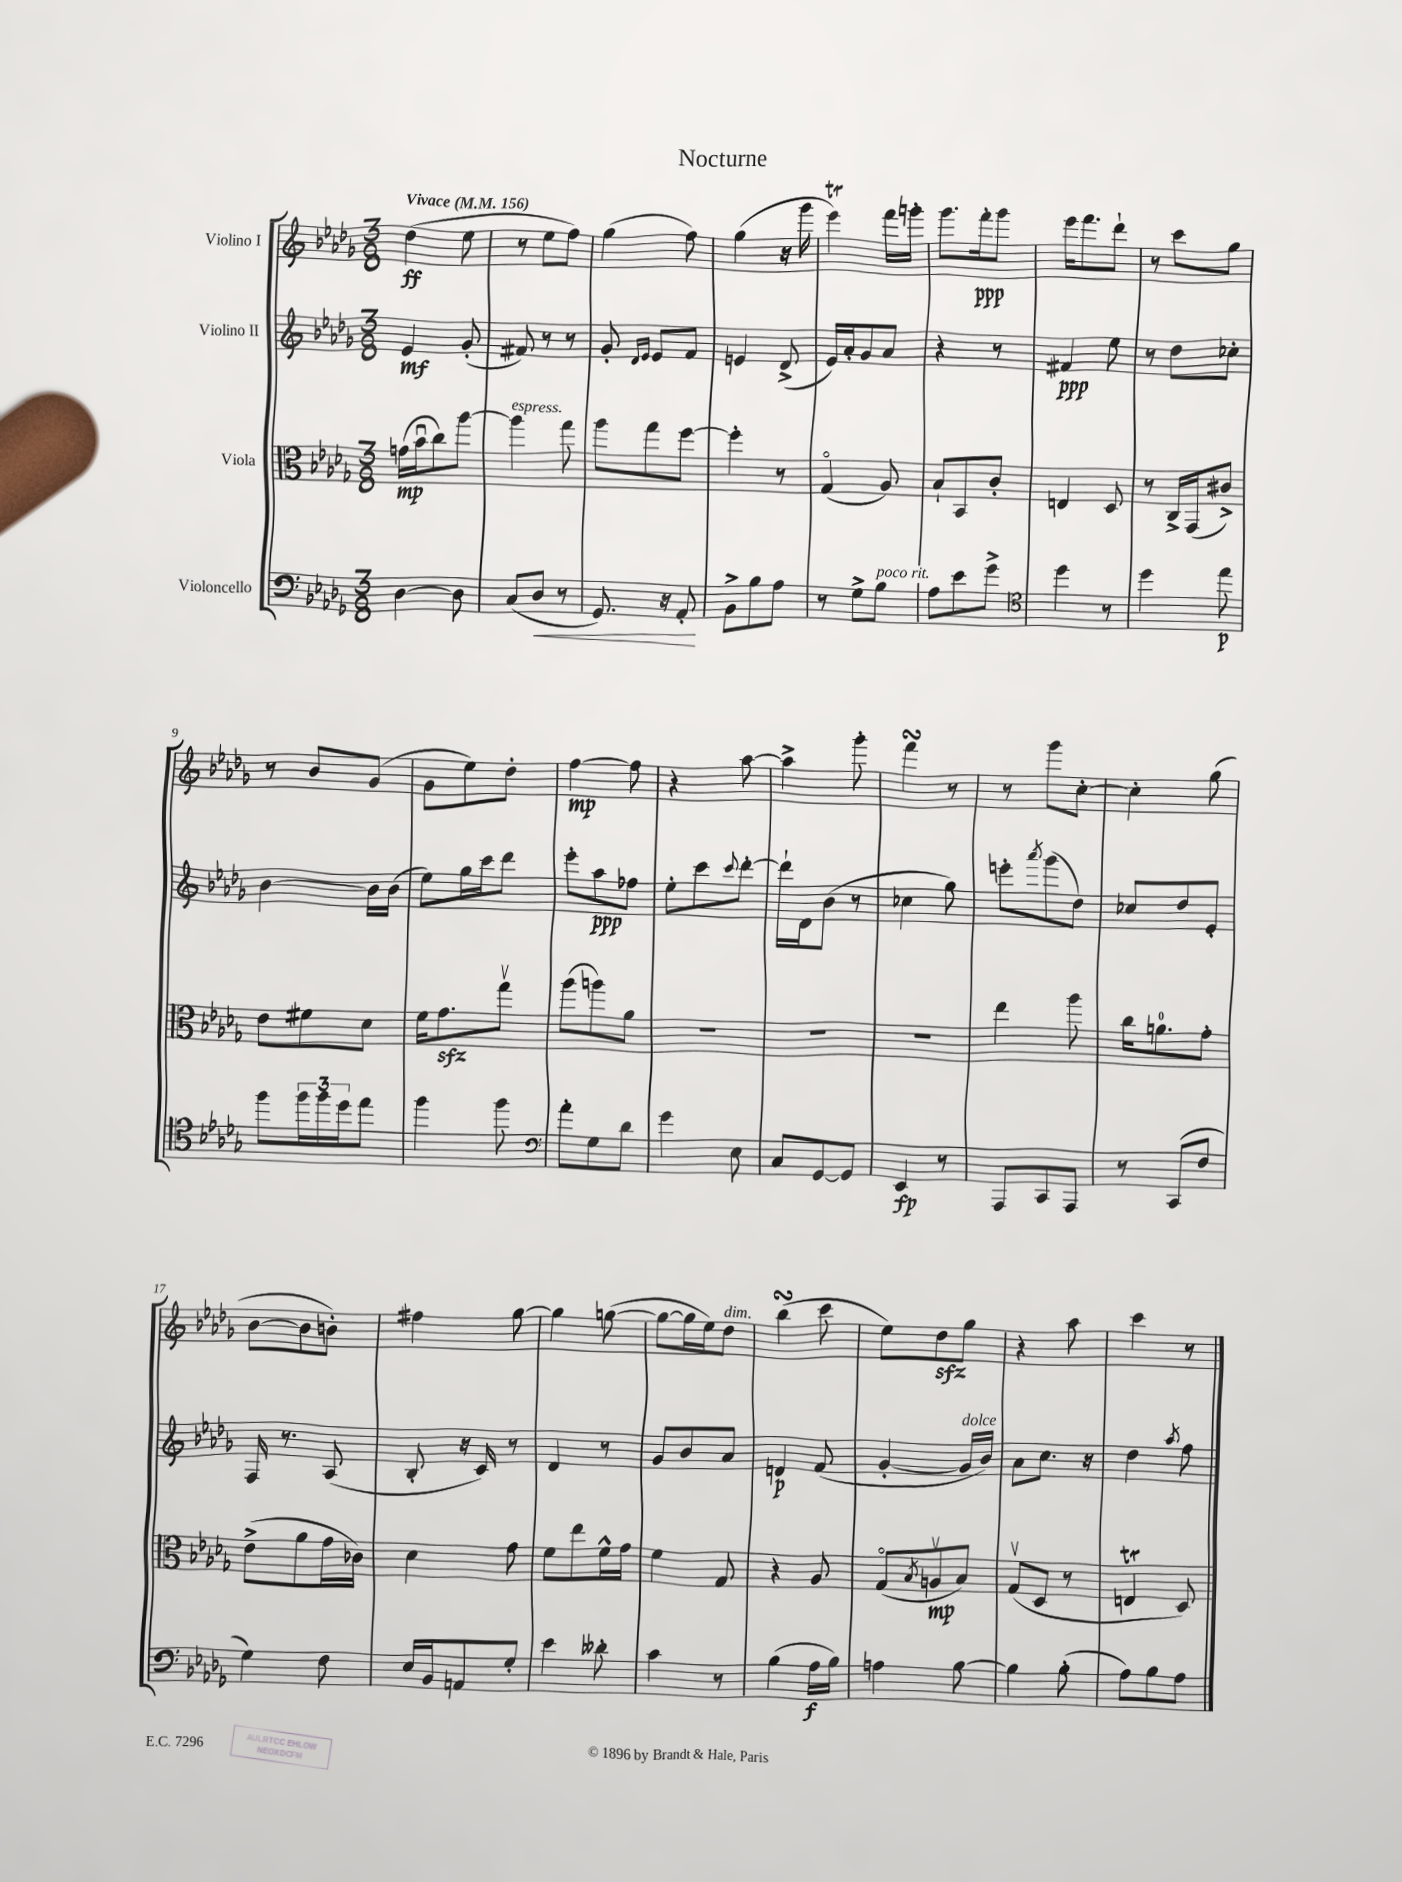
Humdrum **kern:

**kern	**dynam	**kern	**dynam	**kern	**dynam	**kern	**dynam
*part4	*part4	*part3	*part3	*part2	*part2	*part1	*part1
*staff4	*staff4	*staff3	*staff3	*staff2	*staff2	*staff1	*staff1
*I"Violoncello	*	*I"Viola	*	*I"Violino II	*	*I"Violino I	*
*clefF4	*	*clefC3	*	*clefG2	*	*clefG2	*
*k[b-e-a-d-g-]	*	*k[b-e-a-d-g-]	*	*k[b-e-a-d-g-]	*	*k[b-e-a-d-g-]	*
*M3/8	*	*M3/8	*	*M3/8	*	*M3/8	*
*MM156	*	*MM156	*	*MM156	*	*MM156	*
=1	=1	=1	=1	=1	=1	=1	=1
!	!	!	!	!	!	!LO:TX:a:B:t=Vivace	!
[4D-\	.	(16gn\LL	mp	4e-/	mf	(4dd-\	ff
.	.	16b-u\J	.	.	.	.	.
.	.	8cc\)	.	.	.	.	.
8D-\]	.	[8aa-\J	.	(8g-'/	.	8ee-\	.
=2	=2	=2	=2	=2	=2	=2	=2
!	!	!LO:TX:a:i:t=espress.	!	!	!	!	!
(8C/L	.	4aa-\]	.	8f#X/)	.	8r	.
!	!LO:HP:b	!	!	!	!	!	!
8D-/J	<	.	.	8r	.	8ee-\L	.
8r	.	8gg-\	.	8r	.	8ff\J)	.
=3	=3	=3	=3	=3	=3	=3	=3
8.GG-/)	.	8aa-\L	.	8g-'/	.	(4gg-\	.
.	.	.	.	16qqd-/LL	.	.	.
.	.	.	.	16qqe-/JJ	.	.	.
.	.	8gg-\	.	8e-/L	.	.	.
16r	.	.	.	.	.	.	.
8AA-'/	.	[8ff\J	.	8f/J	.	8ff\)	.
.	[	.	.	.	.	.	.
=4	=4	=4	=4	=4	=4	=4	=4
8BB-^\L	.	4ff'\]	.	4en/	.	(4gg-\	.
8B-\	.	.	.	.	.	.	.
8A-\J	.	8r	.	(8d-^/	.	16r	.
.	.	.	.	.	.	16ggg-\	.
=5	=5	=5	=5	=5	=5	=5	=5
8r	.	(4G-/	.	16e-/LL)	.	4eee-T\)	.
.	.	.	.	16a-'/J	.	.	.
8G-^\L	.	.	.	8g-/	.	.	.
!LO:TX:a:i:t=poco rit.	!	!	!	!	!	!	!
8B-\J	.	8A-/)	.	8a-/J	.	16fff\LL	.
.	.	.	.	.	.	16gggn'\JJ	.
=6	=6	=6	=6	=6	=6	=6	=6
8A-\L	.	8B-`/L	.	4r	.	8.ggg-\L	.
8e-\	.	8BB-/	.	.	.	.	.
.	.	.	.	.	.	16fff'\k	ppp
8g-^\J	.	8c'/J	.	8r	.	8ggg-\J	.
=7	=7	=7	=7	=7	=7	=7	=7
*clefC4	*	*	*	*	*	*	*
4dd-\	.	4En/	.	4f#X/	ppp	16eee-\KL	.
.	.	.	.	.	.	8.fff\	.
8r	.	8D-/	.	8ee-\	.	8ddd-`\J	.
=8	=8	=8	=8	=8	=8	=8	=8
4dd-\	.	8r	.	8r	.	8r	.
.	.	16C^/LL	.	8dd-\L	.	8ccc\L	.
.	.	(16GG-/J	.	.	.	.	.
8ee-\	p	8c#X^/J)	.	8cc-X'\J	.	8gg-\J	.
!!LO:LB:g=z
=9	=9	=9	=9	=9	=9	=9	=9
8ff\L	.	8e-\L	.	[4b-\	.	8r	.
24ff\L	.	8f#X\	.	.	.	8b-/L	.
24ff\	.	.	.	.	.	.	.
24dd-\J	.	.	.	.	.	.	.
8ee-\J	.	8d-\J	.	16b-\LL]	.	(8g-/J	.
.	.	.	.	(16b-\JJ	.	.	.
=10	=10	=10	=10	=10	=10	=10	=10
4ff\	.	16f\KL	.	8ee-\L)	.	8g-\L	.
.	.	8.g-zz\	.	.	.	.	.
.	.	.	.	16gg-\L	.	8ee-\)	.
.	.	.	.	16ccc\J	.	.	.
8ff\	.	8gg-v\J	.	8ddd-\J	.	8dd-'\J	.
=11	=11	=11	=11	=11	=11	=11	=11
*clefF4	*	*	*	*	*	*	*
8a-'\L	.	(8aa-\L	.	8eee-'\L	.	[4ff\	mp
8G-\	.	8aan\)	.	8aa-\	ppp	.	.
8d-\J	.	8a-\J	.	8ff-X\J	.	8ff\]	.
=12	=12	=12	=12	=12	=12	=12	=12
4g-\	.	4.r	.	8ee-'\L	.	4r	.
.	.	.	.	8ccc\	.	.	.
.	.	.	.	8qqccc/	.	.	.
8E-\	.	.	.	[8ddd-'\J	.	[8aa-\	.
=13	=13	=13	=13	=13	=13	=13	=13
8C/L	.	4.r	.	16ddd-`\LL]	.	4aa-^\]	.
.	.	.	.	16d-\J	.	.	.
[8GG-/	.	.	.	(8b-\J	.	.	.
8GG-/J]	.	.	.	8r	.	8ggg-'\	.
=14	=14	=14	=14	=14	=14	=14	=14
4EE-/	fp	4.r	.	4cc-X\	.	4fffsSsS\	.
8r	.	.	.	8gg-\)	.	8r	.
=15	=15	=15	=15	=15	=15	=15	=15
8AAA-/L	.	4ee-\	.	8eeen'\L	.	8r	.
.	.	.	.	8qaaa-/	.	.	.
8CC/	.	.	.	(8ggg-\	.	8ggg-\L	.
8AAA-/J	.	8aa-\	.	8dd-\J)	.	[8cc'\J	.
=16	=16	=16	=16	=16	=16	=16	=16
8r	.	16cc\KL	.	8cc-X/L	.	4cc'\]	.
.	.	8.an\	.	.	.	.	.
(8CC/L	.	.	.	8dd-/	.	.	.
8F/J	.	8g-'\J	.	8e-'/J	.	(8gg-\	.
!!LO:LB:g=z
=17	=17	=17	=17	=17	=17	=17	=17
4G-\)	.	(8e-^\L	.	16F/	.	[8b-\L	.
.	.	.	.	8.r	.	.	.
.	.	8a-\	.	.	.	8b-\]	.
8F\	.	16g-\L	.	(8A-/	.	8bn'\J)	.
.	.	16c-X\JJ)	.	.	.	.	.
=18	=18	=18	=18	=18	=18	=18	=18
16E-/LL	.	4d-\	.	8B-'/	.	4ff#X\	.
16BB-/J	.	.	.	.	.	.	.
8AAn/	.	.	.	16r	.	.	.
.	.	.	.	16c/)	.	.	.
8G-'/J	.	8g-\	.	8r	.	[8gg-\	.
=19	=19	=19	=19	=19	=19	=19	=19
4e-\	.	8f\L	.	4d-/	.	4gg-\]	.
.	.	8ee-\	.	.	.	.	.
8d--X'\	.	16f^^\L	.	8r	.	([8ggn\	.
.	.	16g-\JJ	.	.	.	.	.
=20	=20	=20	=20	=20	=20	=20	=20
4c\	.	4f\	.	8g-/L	.	8gg\L_	.
.	.	.	.	8b-/	.	16gg\L]	.
.	.	.	.	.	.	16ee-\J)	.
!	!	!	!	!	!	!LO:TX:a:i:t=dim.	!
8r	.	8G-/	.	8a-/J	.	8dd-\J	.
=21	=21	=21	=21	=21	=21	=21	=21
(4B-\	.	4r	.	4dn/	p	(4bb-sSSS\	.
16A-\LL	f	8A-/	.	(8f/	.	8ccc\	.
16B-\JJ)	.	.	.	.	.	.	.
=22	=22	=22	=22	=22	=22	=22	=22
4An\	.	(8G-/L	.	[4g-'/	.	8ee-\L)	.
.	.	8qB-/	.	.	.	.	.
.	.	8Anv/	mp	.	.	8dd-zz\	.
!	!	!	!	!LO:TX:a:i:t=dolce	!	!	!
[8B-\	.	8B-/J)	.	16g-/LL]	.	8gg-\J	.
.	.	.	.	16b-/JJ)	.	.	.
=23	=23	=23	=23	=23	=23	=23	=23
4B-\]	.	(8G-v/L	.	8a-\L	.	4r	.
.	.	8D-/J	.	8.cc\J	.	.	.
(8B-'\	.	8r	.	.	.	8aa-\	.
.	.	.	.	16r	.	.	.
=24	=24	=24	=24	=24	=24	=24	=24
8A-\L)	.	4Ent/	.	4dd-\	.	4ccc\	.
8B-\	.	.	.	.	.	.	.
.	.	.	.	8qaa-/	.	.	.
8A-\J	.	8D-/)	.	8ff\	.	8r	.
==	==	==	==	==	==	==	==
*-	*-	*-	*-	*-	*-	*-	*-
